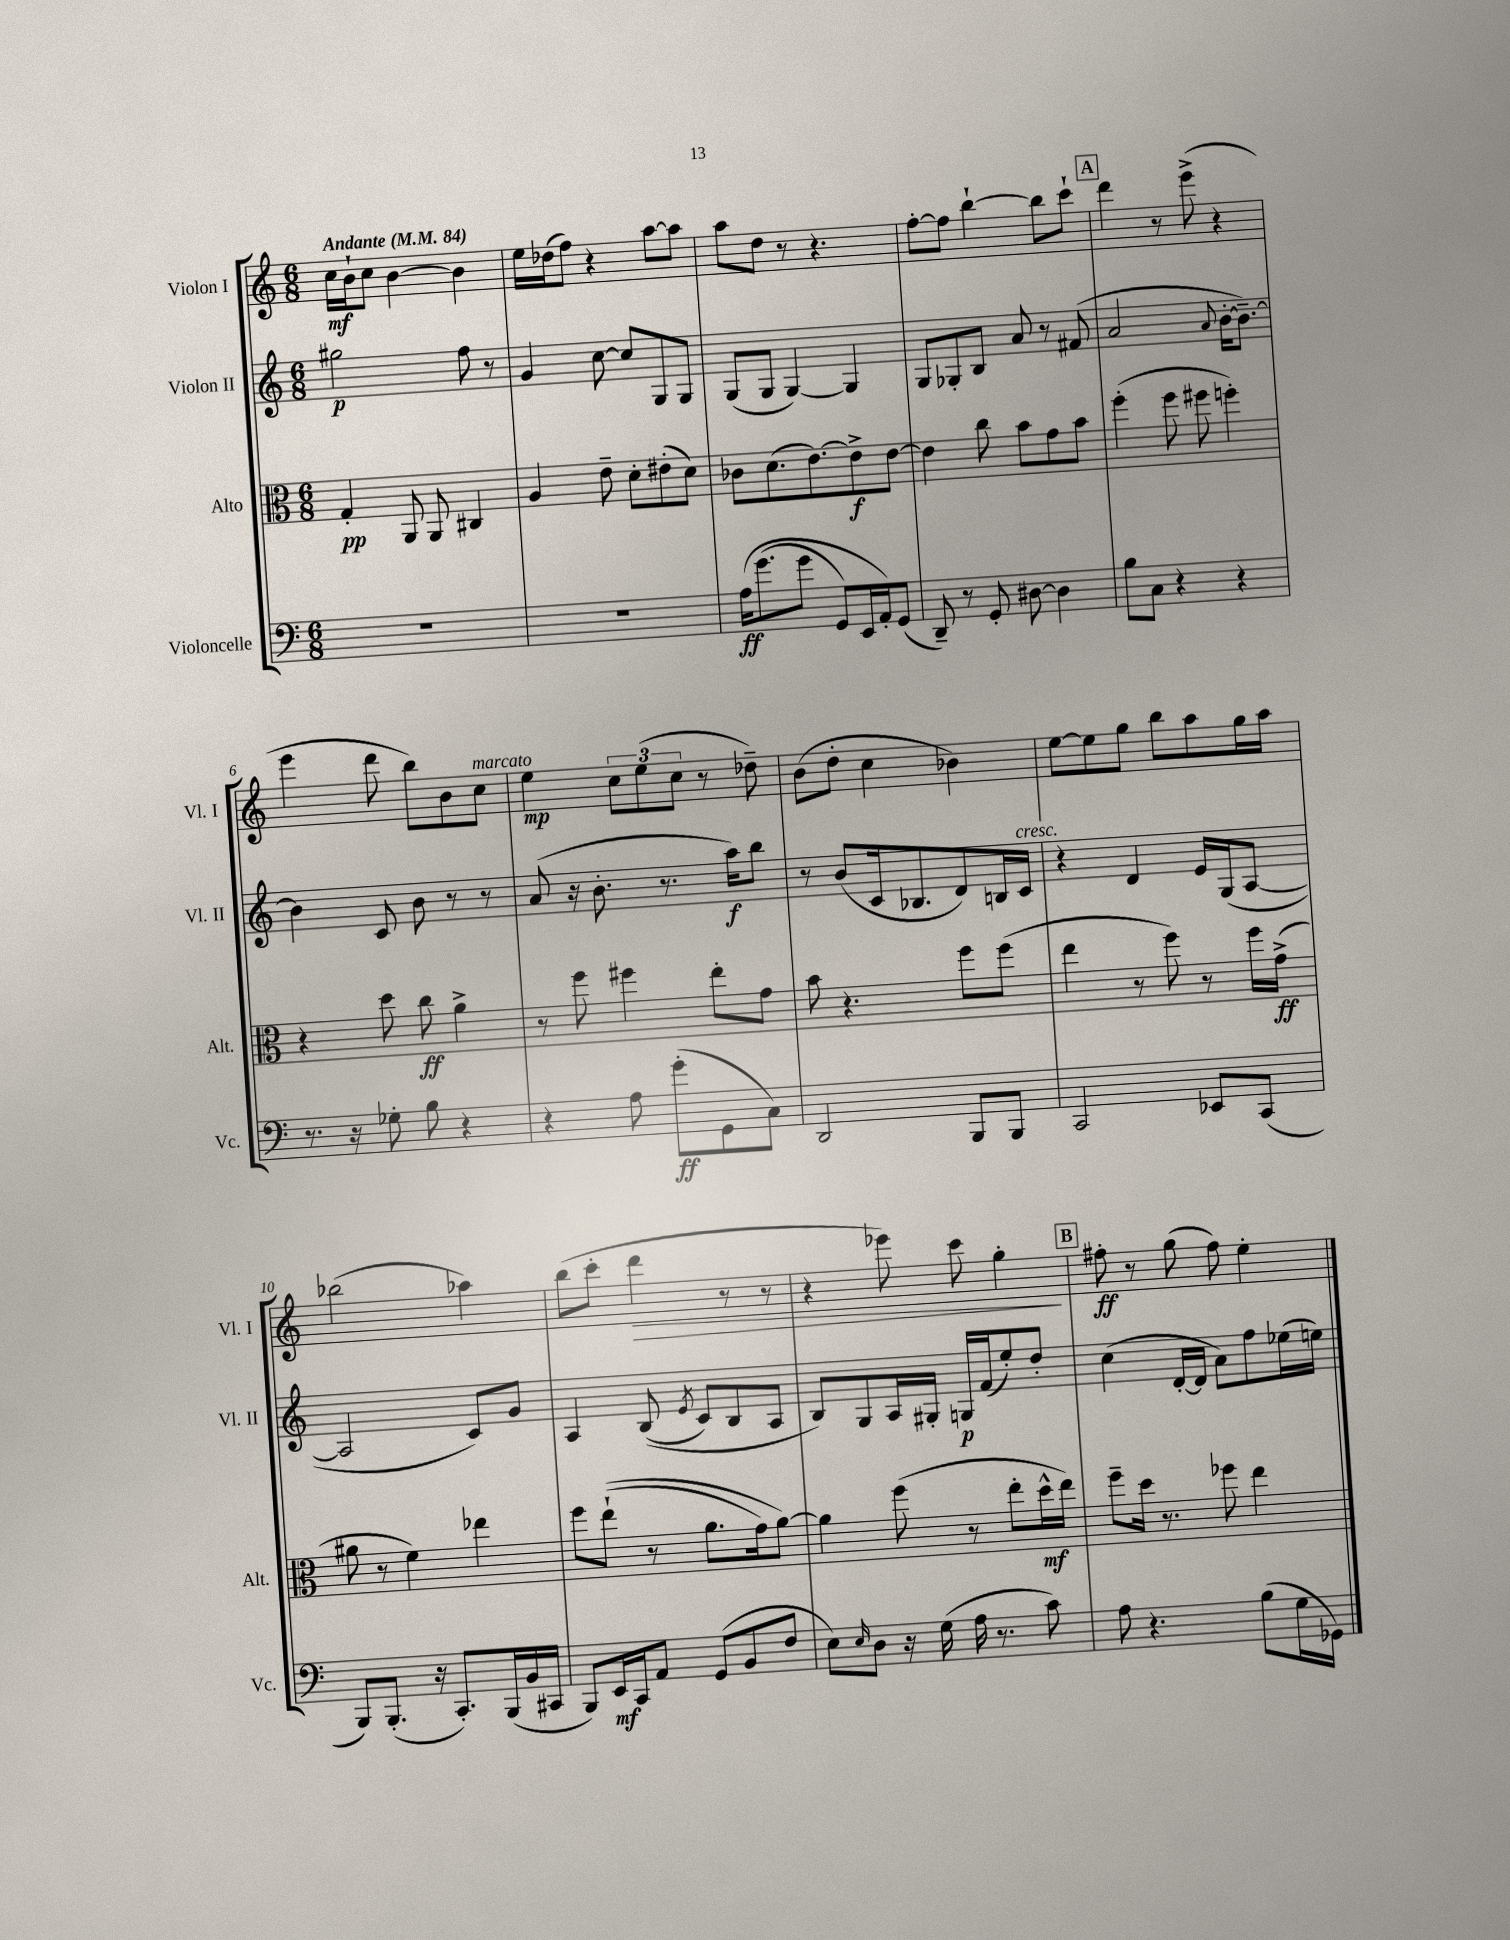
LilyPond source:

<<
\new StaffGroup <<
\new Staff = "s0" \with { instrumentName = "Violon I" shortInstrumentName = "Vl. I" } {
    \clef treble \key c \major \numericTimeSignature \time 6/8 \tempo "Andante" 4 = 84
    c''16\mf b'16-! c''8 b'4~ b'4 |
    e''16 des''16( f''8) r4 a''8~ a''8 |
    a''8 d''8 r8 r4. |
    f''8~-. f''8 b''4~-! b''8 c'''8-! |
    \mark \markup { \box "A" } d'''4 r8 e'''8->( r4 |
    e'''4 d'''8 b''8) b'8 c''8^\markup { \italic "marcato" } |
    e''4\mp \tuplet 3/2 { c''8 e''8( c''8 } r8 des''8--) |
    b'8( d''8-. c''4 bes'4) |
    e''8~ e''8 g''8 b''8 a''8 g''16 a''16 |
    bes''2( aes''4) |
    b''8( c'''8-. d'''4\> r8 r8 |
    r4 ees'''8) c'''8 g''4-.\! |
    \mark \markup { \box "B" } fis''8-.\ff r8 g''8( fis''8) e''4-. \bar "|." |
}
\new Staff = "s1" \with { instrumentName = "Violon II" shortInstrumentName = "Vl. II" } {
    \clef treble \key c \major \numericTimeSignature \time 6/8
    gis''2\p f''8 r8 |
    g'4 c''8~ c''8 g8 g8 |
    g8( g8 g4~) g4 |
    g8 ges8-. b8 a'8 r8 fis'8( |
    \mark \markup { \box "A" } a'2 \appoggiatura { a'8 } b'16~-. b'8.~--) |
    b'4 c'8 b'8 r8 r8 |
    a'8( r16 b'8.-. r8. a''16\f) b''8 |
    r8 b'8( c'16 bes8. d'8) b16 c'16^\markup { \italic "cresc." } |
    r4 d'4 e'16 g16( a8~ |
    a2 c'8) g'8 |
    a4 b8(\( \acciaccatura { e'8 } c'8) b8 a8 |
    b8\) g8 a16 gis16-. g16\p f'16( e''8-.) d''8-. |
    \mark \markup { \box "B" } c''4( d'16~-. d'16 a'8) f''8 ees''16( e''16) \bar "|." |
}
\new Staff = "s2" \with { instrumentName = "Alto" shortInstrumentName = "Alt." } {
    \clef alto \key c \major \numericTimeSignature \time 6/8
    g4-.\pp a,8 a,8 cis4 |
    a4 e'8-- d'8-. eis'8-.( d'8) |
    ces'8 d'8.( e'8.~) e'8->\f e'8~ |
    e'4 c''8 b'8 g'8 b'8 |
    \mark \markup { \box "A" } f''4-.( f''8 fis''8 f''4-.) |
    r4 d''8 c''8\ff a'4-> |
    r8 f''8 fis''4 e''8-. g'8 |
    b'8 r4. f''8 f''8( |
    e''4 r8 f''8) r8 f''16 g'16->\ff( |
    ais'8 r8 f'4) ees''4 |
    f''8 e''8-!(\( r8 a'8. g'16) a'8~\) |
    a'4 f''8( r8 e''8-. d''16-^\mf e''16) |
    \mark \markup { \box "B" } f''8-- d''16 r8. fes''8 e''4 \bar "|." |
}
\new Staff = "s3" \with { instrumentName = "Violoncelle" shortInstrumentName = "Vc." } {
    \clef bass \key c \major \numericTimeSignature \time 6/8
    R2. |
    R2. |
    a16\ff\( g'8.( g'8 g,8) e,16 a,16-.\) g,8( |
    d,8--) r8 g,8-. dis8~ dis4 |
    \mark \markup { \box "A" } b8 c8 r4 r4 |
    r8. r16 ges8-. b8 r4 |
    r4 a8 g'8-.\ff( g,8 c8) |
    d,2 b,,8 b,,8 |
    c,2 ees,8 c,8( |
    b,,8) b,,8.-.( r16 c,8.-.) b,,16( b,16 cis,16 |
    b,,8) e,16\mf c,16 a,8 g,8( b,8 f8 |
    e8) \grace { e16 } d8 r16 g16( a16 r8. c'8) |
    \mark \markup { \box "B" } a8 r4. b8( g16 ges,16) \bar "|." |
}
>>
>>
